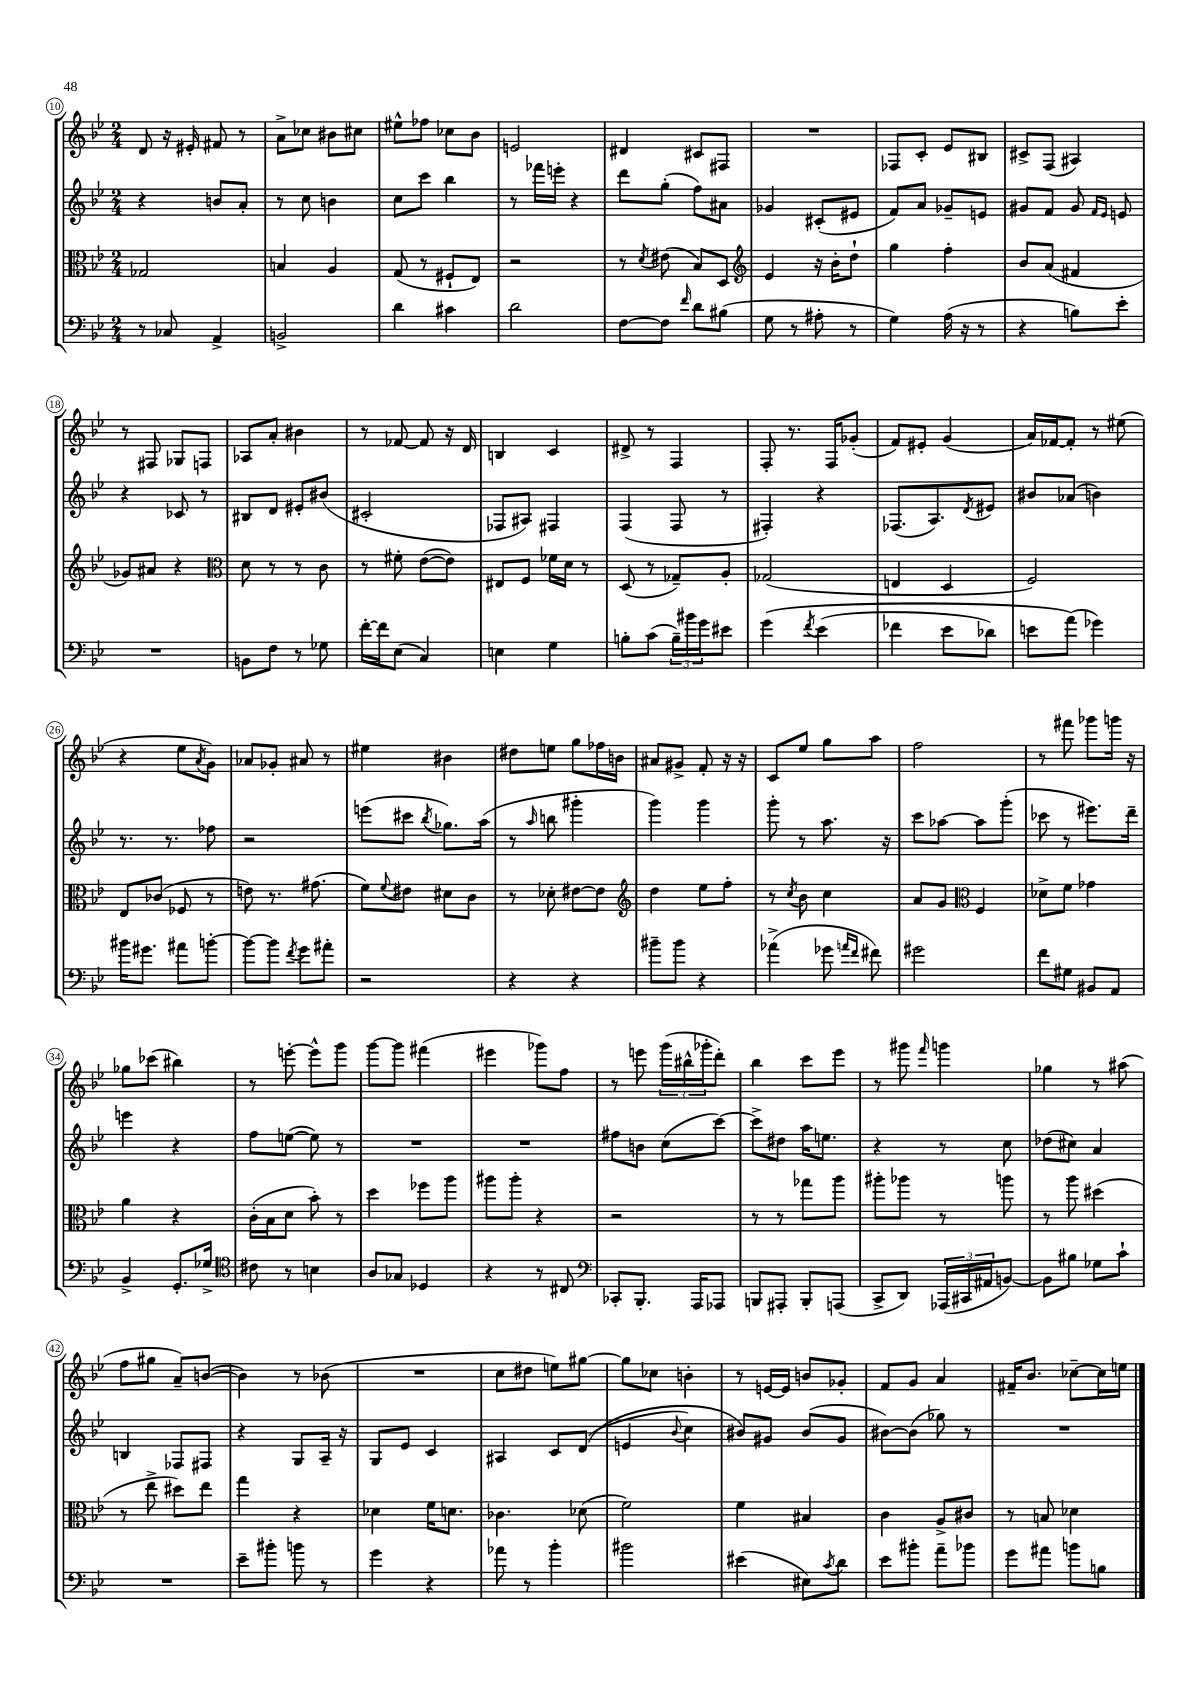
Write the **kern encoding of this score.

**kern	**kern	**kern	**kern
*staff4	*staff3	*staff2	*staff1
*clefF4	*clefC3	*clefG2	*clefG2
*k[b-e-]	*k[b-e-]	*k[b-e-]	*k[b-e-]
*M2/4	*M2/4	*M2/4	*M2/4
8r	2G-	4r	8d
8C-	.	.	16r
.	.	.	16e#'
4AA^	.	8b	8f#
.	.	8a'	8r
=	=	=	=
2BB^	4B	8r	8a^
.	.	8cc	8cc-
.	4A	4b	8b#
.	.	.	8cc#
=	=	=	=
4d	(8G	8cc	8ee#^^
.	8r	8ccc	8ff-
4c#	8F#`	4bb-	8cc-
.	8E-)	.	8b-
=	=	=	=
2d	2r	8r	2e
.	.	16fff-	.
.	.	16eee'	.
.	.	4r	.
=	=	=	=
[8F	8r	8ddd	4d#
.	8qd	.	.
8F]	(8e#	(8gg'	.
16qqf	.	.	.
8d	8B-)	8ff)	8c#
(8B#	8D	8a#	8F#
=	=	=	=
*	*clefG2	*	*
8G	4e-	4g-	2r
8r	.	.	.
8A#'	16r	(8c#'	.
.	16b-'	.	.
8r	8dd`	8e#	.
=	=	=	=
4G)	4gg	8f)	8F-
.	.	8a	8c'
(16A	4ff'	8g-~	8e-
16r	.	.	.
8r	.	8e	8B#
=	=	=	=
4r	8b-	8g#	8c#^
.	(8a	8f	(8F
8B)	4f#	8g#	4A#)
.	.	16qqf	.
.	.	16qqe-	.
8e-'	.	8e	.
=	=	=	=
2r	8g-)	4r	8r
.	8a#	.	8F#
.	4r	8c-	8G-
.	.	8r	8F
=	=	=	=
*	*clefC3	*	*
8BB	8d	8B#	8A-
8F	8r	8d	8a'
8r	8r	8e#'	4b#
8G-	8c	(8b#	.
=	=	=	=
[16f'	8r	2c#'	8r
16f]	.	.	.
(8E-	8f#'	.	[8f-
4C)	([8e-	.	8f-]
.	8e-])	.	16r
.	.	.	16d
=	=	=	=
4E	8E#	8F-	4B
.	8F	8A#)	.
4G	16f-	4F#	4c
.	16d	.	.
.	8r	.	.
=	=	=	=
8B'	(8D	(4F	8d#^
(8c	8r	.	8r
24B~)	8G-~)	8F	4F
24b#	.	.	.
24g	.	.	.
8e#	8A'	8r	.
=	=	=	=
&(4g	(2G-	4F#')	8F'
.	.	.	8.r
8qf	.	.	.
(4e-	.	4r	.
.	.	.	16F
.	.	.	(8g-'
=	=	=	=
4f-	4E	(8.F-	8f)
.	.	.	8e#'
.	.	8.A)	.
8e-	4D	.	(4g
.	.	8qd	.
8d-)	.	8e#	.
=	=	=	=
8e	2F)	8b#	16a)
.	.	.	[16f-
(8a&)	.	(8a-	8f-']
4g-)	.	4b)	8r
.	.	.	(8ee#
=	=	=	=
16b#	8E-	8.r	4r
8.g#	.	.	.
.	(8c-	.	.
.	.	8.r	.
8a#	8F-	.	8ee-
.	.	.	8qa
[8b'	8r	8ff-	8g)
=	=	=	=
8b_	8e)	2r	8a-
8b]	8.r	.	8g-'
8qf	.	.	.
8g	.	.	8a#
.	(8.g#	.	.
8a#'	.	.	8r
=	=	=	=
2r	8f)	(8eee	4ee#
.	8qqf	.	.
.	8e#	8ccc#	.
.	.	8qbb-	.
.	8d#	8.gg-)	4b#
.	8c	.	.
.	.	(16aa	.
=	=	=	=
4r	8r	8r	8dd#
.	.	16qqaa	.
.	8d-'	8bb	8ee
4r	[8e#	4ggg#'	8gg
.	8e#]	.	16ff-
.	.	.	16b
=	=	=	=
*	*clefG2	*	*
8b#~	4dd	4ggg)	8a#
8b#	.	.	8g#^
4r	8ee-	4ggg	8f'
.	8ff'	.	16r
.	.	.	16r
=	=	=	=
(4a-^	8r	8ggg'	8c
.	8qcc	.	.
.	8b-	8r	8ee-
8g-	4cc	8.aa	8gg
16qqa	.	.	.
16qqf	.	.	.
8f#)	.	.	8aa
.	.	16r	.
=	=	=	=
2g#	8a	8ccc	2ff
.	8g	[8aa-	.
*	*clefC3	*	*
.	4F	8aa-]	.
.	.	(8ggg'	.
=	=	=	=
8f	8d-^	8ccc-	8r
8G#	8f	8r	8fff#
8BB#	4g-	8.eee#)	8ggg-
8AA	.	.	16ggg
.	.	16ddd~	16r
=	=	=	=
4BB-^	4a	4eee	8gg-
.	.	.	(8ccc-
8.GG'	4r	4r	4bb#)
16G-^	.	.	.
=	=	=	=
*clefC4	*	*	*
8c#	(16c'	8ff	8r
.	16B-	.	.
8r	8d	([8ee	[8eee'
4B	8b-')	8ee])	8eee^^]
.	8r	8r	8ggg
=	=	=	=
8A	4dd	2r	[8ggg
8G-	.	.	8ggg]
4D-	8ff-	.	(4fff#
.	8aa	.	.
=	=	=	=
4r	8aa#	2r	4eee#
.	8aa#'	.	.
8r	4r	.	8ggg-)
8C#	.	.	8ff
=	=	=	=
*clefF4	*	*	*
8CC-'	2r	8ff#	8r
8.BBB-'	.	8b	8eee
.	.	(8cc	(24ggg
.	.	.	24bb#^^
16AAA	.	.	.
.	.	.	24ggg-'
8AAA-	.	[8ccc)	8ddd')
=	=	=	=
8BBB	8r	8ccc^]	4bb-
8AAA#'	8r	8dd#	.
8BBB'	8gg-	16aa	8ccc
.	.	8.ee	.
(8AAA	8aa	.	8eee-
=	=	=	=
8CC^	8aa#'	4r	8r
8DD)	8aa-	.	8ggg#
.	.	.	16qqfff
(24AAA-	8r	8r	4ggg
24CC#	.	.	.
24AA#	.	.	.
[8BB)	8aa	8cc	.
=	=	=	=
8BB]	8r	(8dd-	4gg-
8B#	8aa	8cc#)	.
8G-	(4dd#	4a	8r
8c`	.	.	(8aa#
=	=	=	=
2r	8r	4B	8ff
.	8ee-^	.	8gg#
.	8dd#)	8F-	8a~)
.	8ee-	8F#	([8b
=	=	=	=
8e-~	4gg	4r	4b])
8b#'	.	.	.
8b	4r	8G	8r
8r	.	16A~	(8b-
.	.	16r	.
=	=	=	=
4g	4d-	8G	2r
.	.	8e-	.
4r	16f	4c	.
.	8.d	.	.
=	=	=	=
8a-	4.c-	4A#	8cc
8r	.	.	8dd#
4b-'	.	8c	8ee)
.	(8d-	&((8d	[8gg#
=	=	=	=
2b#	2f)	4e	8gg#]
.	.	.	8cc-
.	.	8qqb-	.
.	.	4cc)	4b'
=	=	=	=
(4e#	4f	8b#&)	8r
.	.	8g#	[16e
.	.	.	16e]
8E#)	4B#	(8b#	8b
8qc	.	.	.
8d	.	8g#	8g-'
=	=	=	=
8e-	4c	[8b#)	8f
8b#'	.	(8b#]	8g
8a~	8A^	8gg-)	4a
8b-	8c#	8r	.
=	=	=	=
8g	8r	2r	16f#~
.	.	.	8.b-
8a#	8B	.	.
8b	4d-	.	[8cc-~
8B	.	.	16cc-]
.	.	.	16ee
==	==	==	==
*-	*-	*-	*-
